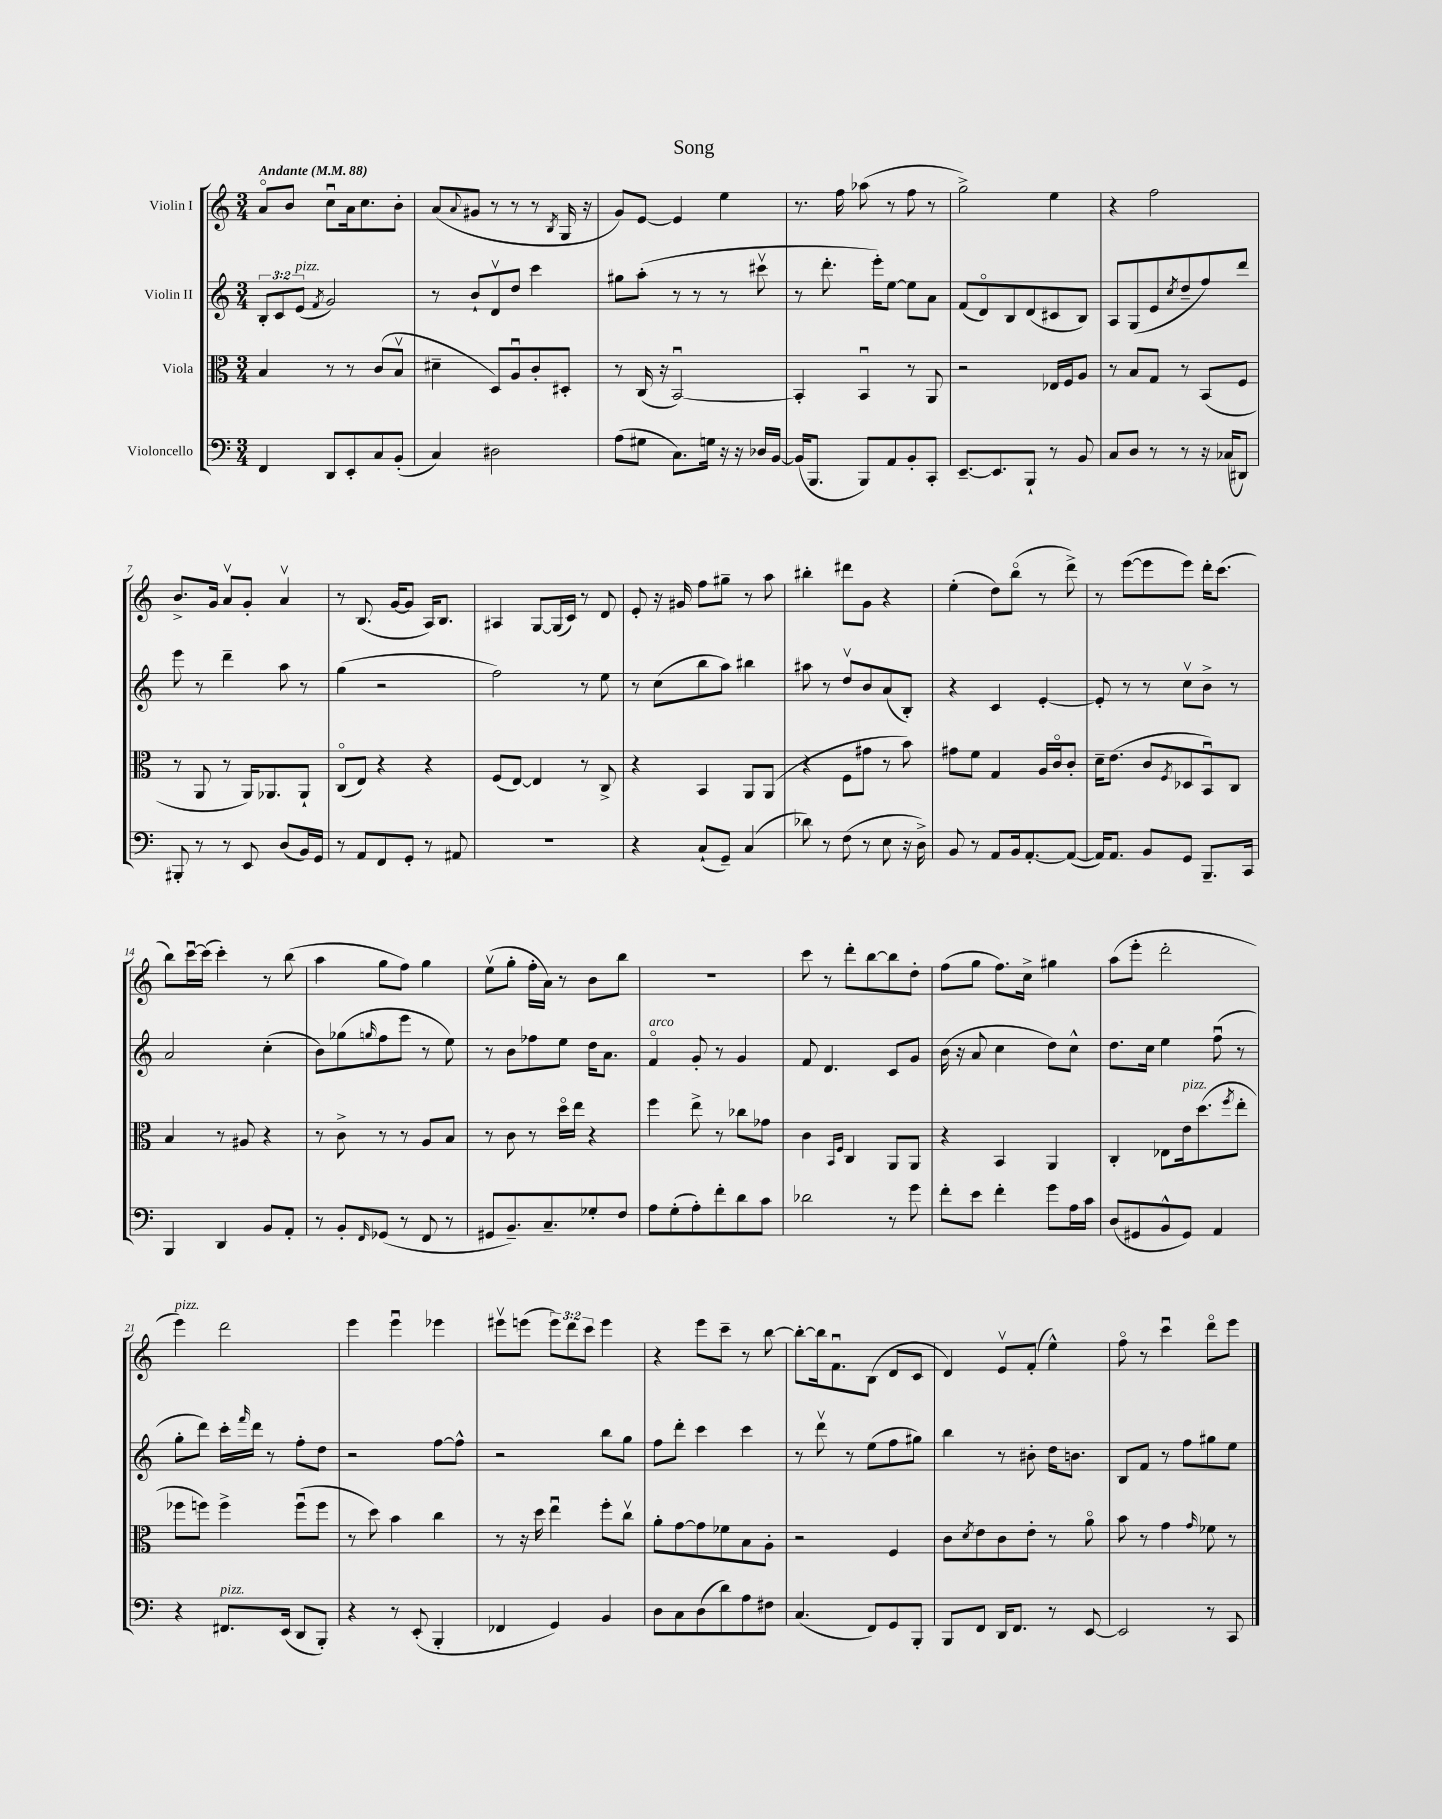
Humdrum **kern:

**kern	**kern	**kern	**kern
*staff4	*staff3	*staff2	*staff1
*clefF4	*clefC3	*clefG2	*clefG2
*k[]	*k[]	*k[]	*k[]
*M3/4	*M3/4	*M3/4	*M3/4
*MM88	*MM88	*MM88	*MM88
4FF/	4B/	12B'/L	8ao/L
.	.	12c/	.
.	.	.	8b/J
.	.	(12e/J	.
.	.	8qf/	.
8DD/L	8r	2g/)	8ccu\L
8EE'/	8r	.	16a\k
.	.	.	8.cc\
8C/	(8c/L	.	.
(8BB'/J	8Bv/J	.	8b'\J
=	=	=	=
4C/)	4d#~\	8r	(8a/L
.	.	.	8qqa/
.	.	8b`/L	8g#/J
2D#\	8D/L)	8dv/	8r
.	8Au/	8dd/J	8r
.	8c'/	4ccc\	8r
.	.	.	8qB/
.	8D#'/J	.	16G/
.	.	.	16r
=	=	=	=
(8A\L	8r	8gg#\L	8g/L)
8G#\J	(16C/	(8aa'\J	[8e/J
.	16r	.	.
8.C\L)	[2BBu/)	8r	4e/]
.	.	8r	.
16G\Jk	.	.	.
16r	.	8r	4ee\
16r	.	.	.
16D-/LL	.	8ccc#v\	.
[16BB/JJ	.	.	.
=	=	=	=
(16BB/]LK	4BB'/]	8r	8.r
8.BBB/J	.	.	.
.	.	8.ddd'\	.
.	.	.	16ff\
8BBB/L)	4BBu/	.	(8aa-\
.	.	16eee'\LK)	.
8AA/	.	[8ee\J	8r
8BB'/	8r	8ee\]L	8ff\
8CC'/J	8AA/	8a\J	8r
=	=	=	=
[8.EE~/L	2r	(8f/L	2gg^\)
.	.	8do/)	.
8.EE/]	.	.	.
.	.	8B/	.
8BBB`/J	.	(8d/	.
8r	16E-/LL	8c#/	4ee\
.	16F/J	.	.
8BB/	8A/J	8B/J)	.
=	=	=	=
8C/L	8r	8A/L	4r
8D/J	8B/L	(8G/	.
8r	8G/J	8e/	2ff\
.	.	8qcc/	.
8r	8r	8dd~/	.
16r	(8BB/L	8ff/)	.
(16C-/LK	.	.	.
8DD#/J)	8F/J	8ddd/J	.
=	=	=	=
8BBB#'/	8r	8eee\	8.b^/L
8r	8AA/	8r	.
.	.	.	16g/Jk
8r	8r	4ddd~\	8av/L
8EE/	16AA/LK)	.	8g'/J
.	8.AA-/	.	.
(8D/L	.	8aa\	4av/
16BB/L)	8AA-`/J	8r	.
16GG/JJ	.	.	.
=	=	=	=
8r	(8Co/L	(4gg\	8r
8AA/L	8E/J)	.	(8.B/
8FF/	4r	2r	.
.	.	.	[16g/LK
8GG'/J	.	.	8g/]J
8r	4r	.	16A/LK)
.	.	.	8.B/J
8AA#/	.	.	.
=	=	=	=
2.r	(8F/L	2ff\)	4A#/
.	[8E/J)	.	.
.	4E/]	.	[8G/L
.	.	.	(16G/]L
.	.	.	16c/JJ)
.	8r	8r	8r
.	8C^/	8ee\	8d/
=	=	=	=
4r	4r	8r	8e'/
.	.	(8cc\L	16r
.	.	.	16g#/
(8C`/L	4BB/	8bb\	8ff\L
8GG~/J)	.	8aa\J)	8gg#~\J
(4C/	8AA/L	4bb#\	8r
.	(8AA/J	.	8aa\
=	=	=	=
8d-\)	4r	8aa#\	4bb#'\
8r	.	8r	.
(8F\	8F\L	8ddv/L	8ddd#\L
8r	8g#\J	8b/	8g\J
8E\	8r	(8a/	4r
16r	8b\)	8B'/J)	.
16D^\)	.	.	.
=	=	=	=
8BB/	8g#\L	4r	(4ee'\
8r	8f\J	.	.
8AA/L	4G/	4c/	8dd\L)
16BB/k	.	.	(8bbo\J
[8.AA'/	.	.	.
.	16A/LL	[4e'/	8r
.	16co/J	.	.
(8AA/_J	8c'/J	.	8ddd^\)
=	=	=	=
16AA/]LK)	16d~\LK	8e'/]	8r
8.AA/J	(8.e\J	.	.
.	.	8r	([8eee\L
8BB/L	8c/L	8r	8eee\]
.	8qF/	.	.
8GG/J	8D-/	8ccv\L	8eee\J)
8.BBB~/L	8BBu/)	8b^\J	16ddd'\LK
.	.	.	(8.ccc\J
.	8C/J	8r	.
16CC/Jk	.	.	.
=	=	=	=
4BBB/	4B/	2a/	8bb\L)
.	.	.	[16cccu\L
.	.	.	(16ccc\]JJ
4DD/	8r	.	4ccc'\)
.	8A#/	.	.
8BB/L	4r	(4cc'\	8r
8AA'/J	.	.	(8bb\
=	=	=	=
8r	8r	8b\L)	4aa\
8BB'/L	8c^\	(8gg-\	.
16qqFF/	.	16qqgg/	.
(8GG-/J	8r	8ff\	8gg\L
8r	8r	8eee\J	8ff\J)
8FF/	8A/L	8r	4gg\
8r	8B/J	8ee\)	.
=	=	=	=
8GG#/L	8r	8r	(8eev\L
8.BB~/)	8c\	8b\L	8gg'\J
.	8r	8ff-\	16ff'\LL
8.C~/	.	.	16a\JJ)
.	16ddo\LL	8ee\J	8r
.	16ee\JJ	.	.
8G-'/	4r	16dd\LK	8b\L
.	.	8.a\J	.
8F/J	.	.	8bb\J
=	=	=	=
8A\L	4ff\	4fo/	2.r
(8G'\	.	.	.
8A'\)	8ee^\	8g'/	.
8f'\	8r	8r	.
8d\	8cc-\L	4g/	.
8c\J	8g-\J	.	.
=	=	=	=
2d-\	4c\	8f/	8ccc\
.	.	4.d/	8r
.	16qqBB/LL	.	.
.	16qqF/JJ	.	.
.	4C/	.	8ddd'\L
.	.	.	[8bb\
8r	8AA/L	8c/L	8bb\]
8g\	8AA/J	8g/J	8dd'\J
=	=	=	=
8f'\L	4r	(16b\	(8ff\L
.	.	16r	.
8e\J	.	8a/	8gg\J
4f'\	4BB/	4cc\	8.ff\L)
.	.	.	16cc^\Jk
8g\L	4AA/	8dd\L)	4gg#\
16A\L	.	8cc^^\J	.
16c\JJ	.	.	.
=	=	=	=
(8D/L	4C'/	8.dd\L	(8aa\L
8GG#/	.	.	8eee'\J
.	.	16cc\Jk	.
8BB^^/	8E-\L	4ee\	2ddd'\
8GG#/J)	16e\k	.	.
.	(8.dd\	.	.
4AA/	.	(8ffu\	.
.	8qff/	.	.
.	8ee'\J	8r	.
=	=	=	=
4r	8ff-\L	8gg'\L	4eee\)
.	8ff\J)	8ddd\J)	.
8.FF#/L	4ff^\	16ccc'\LL	2ddd\
.	.	16qqfff/	.
.	.	16ddd\JJ	.
.	.	8r	.
(16EE/Jk	.	.	.
8DD/L	(8ffu\L	8ff'\L	.
8BBB'/J)	8ff\J	8dd\J	.
=	=	=	=
4r	8r	2r	4eee\
.	8dd\)	.	.
8r	4b\	.	4eeeu\
(8EE'/	.	.	.
4BBB'/	4cc\	[8ff\L	4eee-\
.	.	8ff^^\]J	.
=	=	=	=
4FF-/	8r	2r	8eee#v\L
.	16r	.	(8eee\J
.	16dd\	.	.
4GG/)	4eeu\	.	12eee\L)
.	.	.	12ddd\
.	.	.	12ccc\J
4BB/	8ff'\L	8bb\L	4eee\
.	8ccv\J	8gg\J	.
=	=	=	=
8D\L	8a'\L	8ff\L	4r
8C\	[8g\	8ddd'\J	.
(8D\	8g\]	4ccc\	8eee\L
8d\)	8f-\	.	8ccc~\J
8A\	8B\	4ccc\	8r
8F#\J	8A'\J	.	[8bb\
=	=	=	=
(4.C/	2r	8r	8bb'\_L
.	.	8dddv\	16bb\]k
.	.	.	8.fu\
.	.	8r	.
8FF/L)	.	(8ee\L	(8B\J
8GG/	4F/	8ff\	8d/L
8BBB'/J	.	8gg#\J)	8c/J
=	=	=	=
8BBB/L	8c\L	4bb\	4d/)
.	8qd/	.	.
8FF/J	8e\	.	.
16DD/LK	8c\	8r	8ev/L
8.FF/J	.	.	.
.	8e'\J	8b#'\	(8f'/J
8r	8r	16dd\LK	4ee^^\)
.	.	8.b\J	.
[8EE/	8ao\	.	.
=	=	=	=
2EE/]	8b\	8B/L	8ffo\
.	8r	8f/J	8r
.	4g\	8r	4cccu\
.	.	8ff\L	.
.	16qqg/	.	.
8r	8f-\	8gg#\	8dddo\L
8CC/	8r	8ee\J	8eee\J
==	==	==	==
*-	*-	*-	*-
